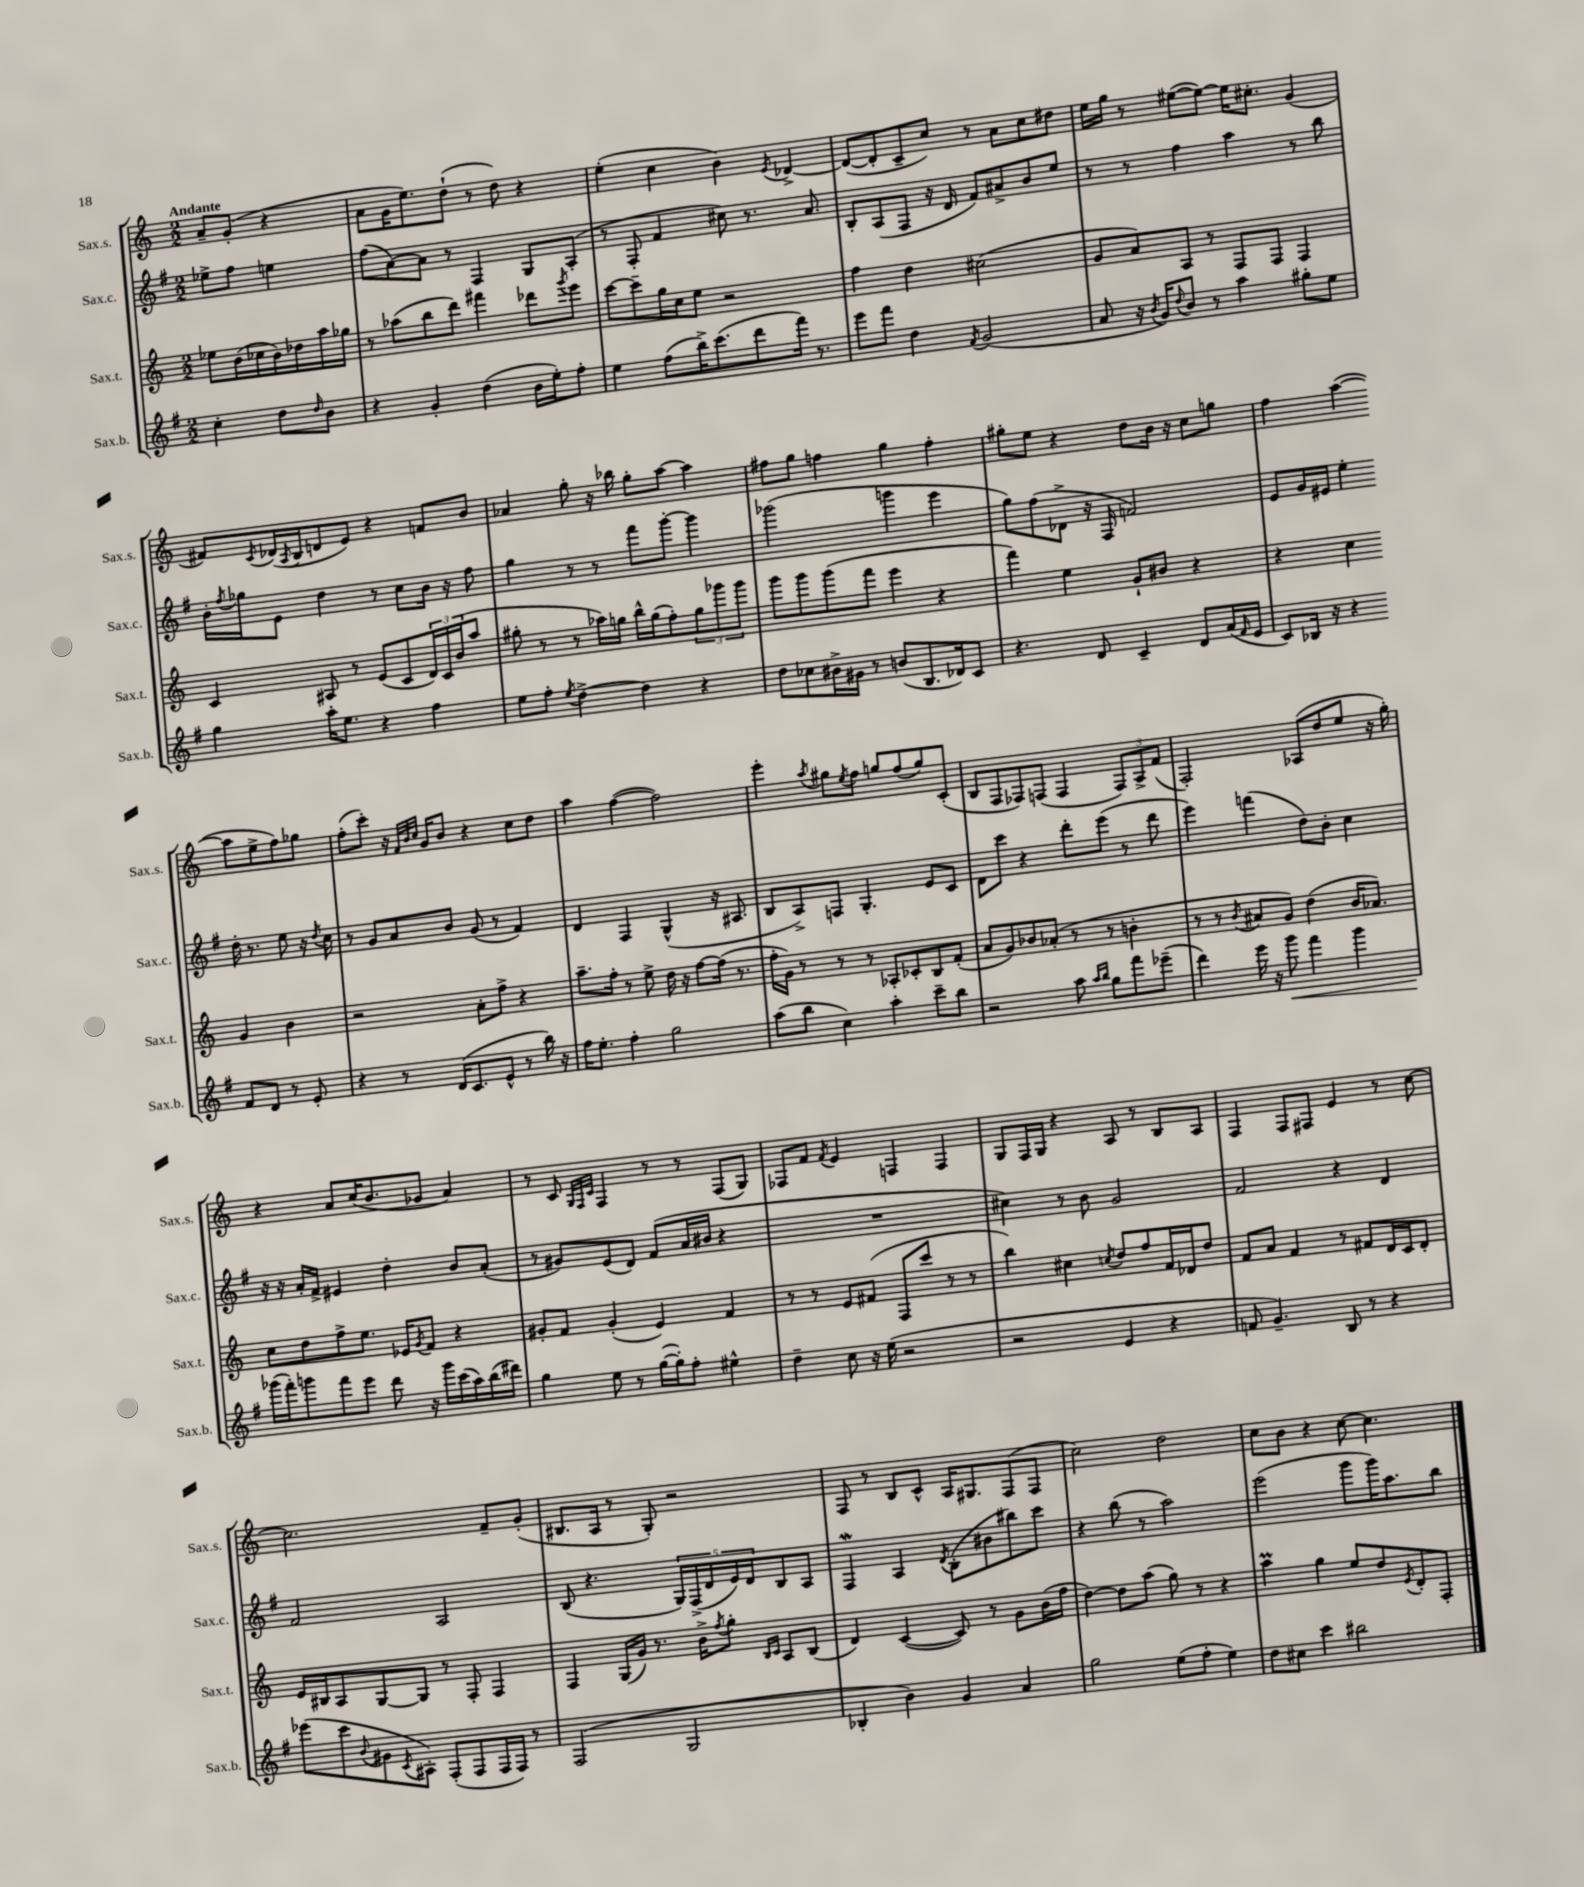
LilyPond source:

<<
\new StaffGroup <<
\new Staff = "s0" \with { instrumentName = "Sax.s." shortInstrumentName = "Sax.s." } {
    \clef treble \key c \major \numericTimeSignature \time 2/2 \partial 2 \tempo "Andante"
    a'8-- g'8-.( r4 |
    a'8 g'16 e''8.) d''8-!( r8 d''8) r4 |
    e''4-.( c''4 b'4) \acciaccatura { e'8 } des'4~-> |
    des'8~( des'8-. c'8-- c''8) r8 a'8 c''8 dis''8 |
    e''16 g''16 r8 eis''8~( eis''8~) eis''16 cis''8.-. g'4( |
    fis'8) \acciaccatura { c'8 } des'16( \acciaccatura { a8 } b16 d'8 e'8) r4 f'8 b'8 |
    aes'4 g''8-. r16 bes''16 g''8-. a''8~ a''4 |
    fis''8 g''8 f''4 g''4 f''4-. |
    gis''8-. e''8 r4 d''8 b'16 r16 c''8 g''8 |
    f''4 a''4~( a''8 e''8-> f''8) ges''8 |
    f''8-.( c'''8-.) r16 \grace { f'32 b'32 c''32 } g'16 b'8 r4 c''8 d''8 |
    a''4 f''4~( f''2) |
    e'''4-. \acciaccatura { a''8 } gis''8 \acciaccatura { e''8 } f''8 g''8 f''8( g''8) c'8-.( |
    b8 f8 fes8) f8( f4 \tuplet 3/2 { f8) a8-> f'8( } |
    f2-.) aes8( d''8 e''8 r16 g''16-.) |
    r4 a'8 c''16( b'8. ges'8 a'4) |
    r8 c'8 \grace { g32 f32 c'32 } f4 r8 r8 f8( g8) |
    fes8 f'8 \acciaccatura { f'8 } e'4 f4 f4 |
    g8 f16 g16 r4 a8 r8 b8 a8 |
    f4 f8 fis8 e'4 r8 c''8~ |
    c''2. f'8-- g'8-.( |
    bis8. a16 r8 g8-.) r2 |
    f8 r8 b8 c'8-^ a16 gis8. f8( f8 |
    c''2) d''2 |
    c''8 b'8 r4 c''8~ c''4. \bar "|." |
}
\new Staff = "s1" \with { instrumentName = "Sax.c." shortInstrumentName = "Sax.c." } {
    \clef treble \key g \major \numericTimeSignature \time 2/2 \partial 2
    ees''8-> fis''8 e''4 |
    fis''8( a'8~) a'8 r8 fis4 g8 a8-.( |
    r8 fis8-. fis'4 cis''8) r8. a'8. |
    b8-. a8( fis8 r16 d'16 fis'8) ais'8-> b'8 e''8 |
    r8 r8 fis''4 a''4 r8 b''8 |
    b'16-. \acciaccatura { fis''8 } ges''16 e'8 d''4 r8 c''8 b'16 r16 fis''8 |
    g''4 r8 r8 fis'''8 g'''8~-. g'''4 |
    ges'''2( g'''4 e'''4 |
    g''8) fis''8( des'8-> r16 fis16 f'2) |
    e'8 g'16 eis'16 e''4-. d''16-. r8. e''8 r16 \acciaccatura { d''8 } c''16 |
    r8 g'8 a'8 b'8 g'8( r8 fis'4) |
    d'4 fis4 g4-^( r16 ais8. |
    b8 a8->) f8 g4.-. e'8 c'8 |
    d'8 c'''8 r4 d'''8-. e'''8( r8 d'''8 |
    e'''4) f'''4( d''8) b'8-. c''4 |
    r16 r16 a'16-. fis'16-> eis'4 d''4-. b'8 a'8-.( |
    r8 gis'8) e'8( d'8) fis'8( a'16 bis'16 r4 |
    R1 |
    cis''4) r8 b'8 g'2 |
    fis'2 r4 d'4 |
    fis'2 a2 |
    b8( r4. \tuplet 5/4 { g16) fis16->( d'16 e'16) d'16 } b8 a8 |
    fis4\mordent a4 \acciaccatura { d'8 } b8-.( bis'8 bis''8) c'''8 |
    r4 b''8( r8 a''2) |
    e'''2( g'''8 g'''16) a''8. b''8 \bar "|." |
}
\new Staff = "s2" \with { instrumentName = "Sax.t." shortInstrumentName = "Sax.t." } {
    \clef treble \key c \major \numericTimeSignature \time 2/2 \partial 2
    ees''8 b'16( ces''16 b'16) des''16 a''16 ges''16 |
    r8 aes''8( b''8 d'''8) fis'''4 des'''8 \acciaccatura { g'''8 } e'''8 |
    c'''8~ c'''8-- g''16 c''16 e''8 r2 |
    f''4 d''4 cis''2( |
    g'8 a'8) a8 r8 f8 f8 f4 |
    c'4 ais8 r8 e'8( c'8 \tuplet 3/2 { d'16) c'16 b'16( } a''8 |
    gis''8-. r8 r8 aes''16) g''16 b''16-^ g''16( f''8-.) \tuplet 3/2 { g''8 ges'''8 ges'''8 } |
    g'''8 g'''8 g'''8( f'''8 e'''4 r4 |
    f'''4) e''4 g'8-! bis'8 r4 |
    r4 c''4 g'4 b'4 |
    r2 a'8-. f''8-> r4 |
    a''8.-- f''16-. r8 e''8-> d''16 r16 f''8~ f''16( r8. |
    f''16-. g'16) r8 r8 r8 aes8-. ces'8-. b8 f'8-.( |
    a'8 g'8) bes'8 aes'8-.( r8 r8 b'4-. |
    r8 r8 \acciaccatura { b'8 } ais'8 g'8) d''4( b'16 aes'8.) |
    c''8 d''8 f''8-> e''8. ees'16 \acciaccatura { g'8 } f'8 r4 |
    gis'8-. f'8 gis'4-.( e'4) f'4 |
    r8 r8 e'8 fis'8( f8 c'''8 r8 r8 |
    b''4) cis''4 \acciaccatura { c''8 } d''8 f''8 f'16 des'16 d''8 |
    f'8 a'8 f'4 r8 fis'8 d'16 c'16 d'8-. |
    e'16 bis16 a8 g8~ g8 r8 f8-. f4 |
    f4 g16( g'16) r8. b'16-> \acciaccatura { f''8 } g''8-. \grace { b16 c'16 } a8 b8( |
    d'4) c'4~( c'8) r8 g'8 b'16( f''16 |
    d''4~) d''8 a''8( g''8) r8 r4 |
    a''4\prall g''4 e''8 d''8 \acciaccatura { e'8 } d'8-. f8-. \bar "|." |
}
\new Staff = "s3" \with { instrumentName = "Sax.b." shortInstrumentName = "Sax.b." } {
    \clef treble \key g \major \numericTimeSignature \time 2/2 \partial 2
    c''4-. d''8 \grace { d''16 } b'8 |
    r4 g'4-. d''4( b'16 e''16-.) fis''8-. |
    e''4 fis''8( b''16->) c'''8.( d'''8 fis'''16) r8. |
    e'''8 fis'''8 d''4 \acciaccatura { fis'8 } g'2( |
    a'8 r16 \acciaccatura { b'8 } g'16) \appoggiatura { d''8 } b'8 r8 a''4 gis''8-. e''8 |
    g''4 a''16-. e''8. r4 fis''4 |
    e''8 fis''8-. \acciaccatura { e''8 } d''4~-> d''4 r4 |
    d''8 ces''8 bis'16-> gis'16 r8 b'8( b8. des'16) c'8 |
    r4. d'8 c'4-- d'8 a'16( \grace { fis'16 } e'16 |
    c'8) bes16 r16 r4 fis'8 d'8 r8 e'8-. |
    r4 r8 d'16( c'8. e'8-^ r8 b''16) r16 |
    fis''16 e''8.-. fis''4-. g''2 |
    a''8( b''8 c''4) a''4-. c'''8-- b''8 |
    r2 a''8 \grace { a''16 b''16 } g''8 fis'''8 ees'''8--( |
    d'''4) e'''16 r16 g'''8\< fis'''4 g'''4 |
    ges'''16\!( fis'''16-.) g'''8 fis'''8 e'''8 d'''8 r16 g'''16 c'''16( a''16) b''16( dis'''16) |
    g''4 e''8 r8 g''16~( g''16-.) fis''8-. eis''4-^ |
    d''4-- c''8 r16 e''16( r2 |
    r2 e'4 r4 |
    f'8 g'4.--) b8 r8 r4 |
    ees'''8( c'''8 \appoggiatura { b'8 } gis'8 \acciaccatura { c'8 } ais8-.) fis8-.( fis8 fis16 fis16) r8 |
    fis2( g2 |
    bes4-. b'4) g'4 a'4 |
    g''2 e''8( fis''8-. e''4) |
    d''8 cis''8 c'''4 bis''2 \bar "|." |
}
>>
>>
\layout { \context { \Score \remove "Bar_number_engraver" } }
